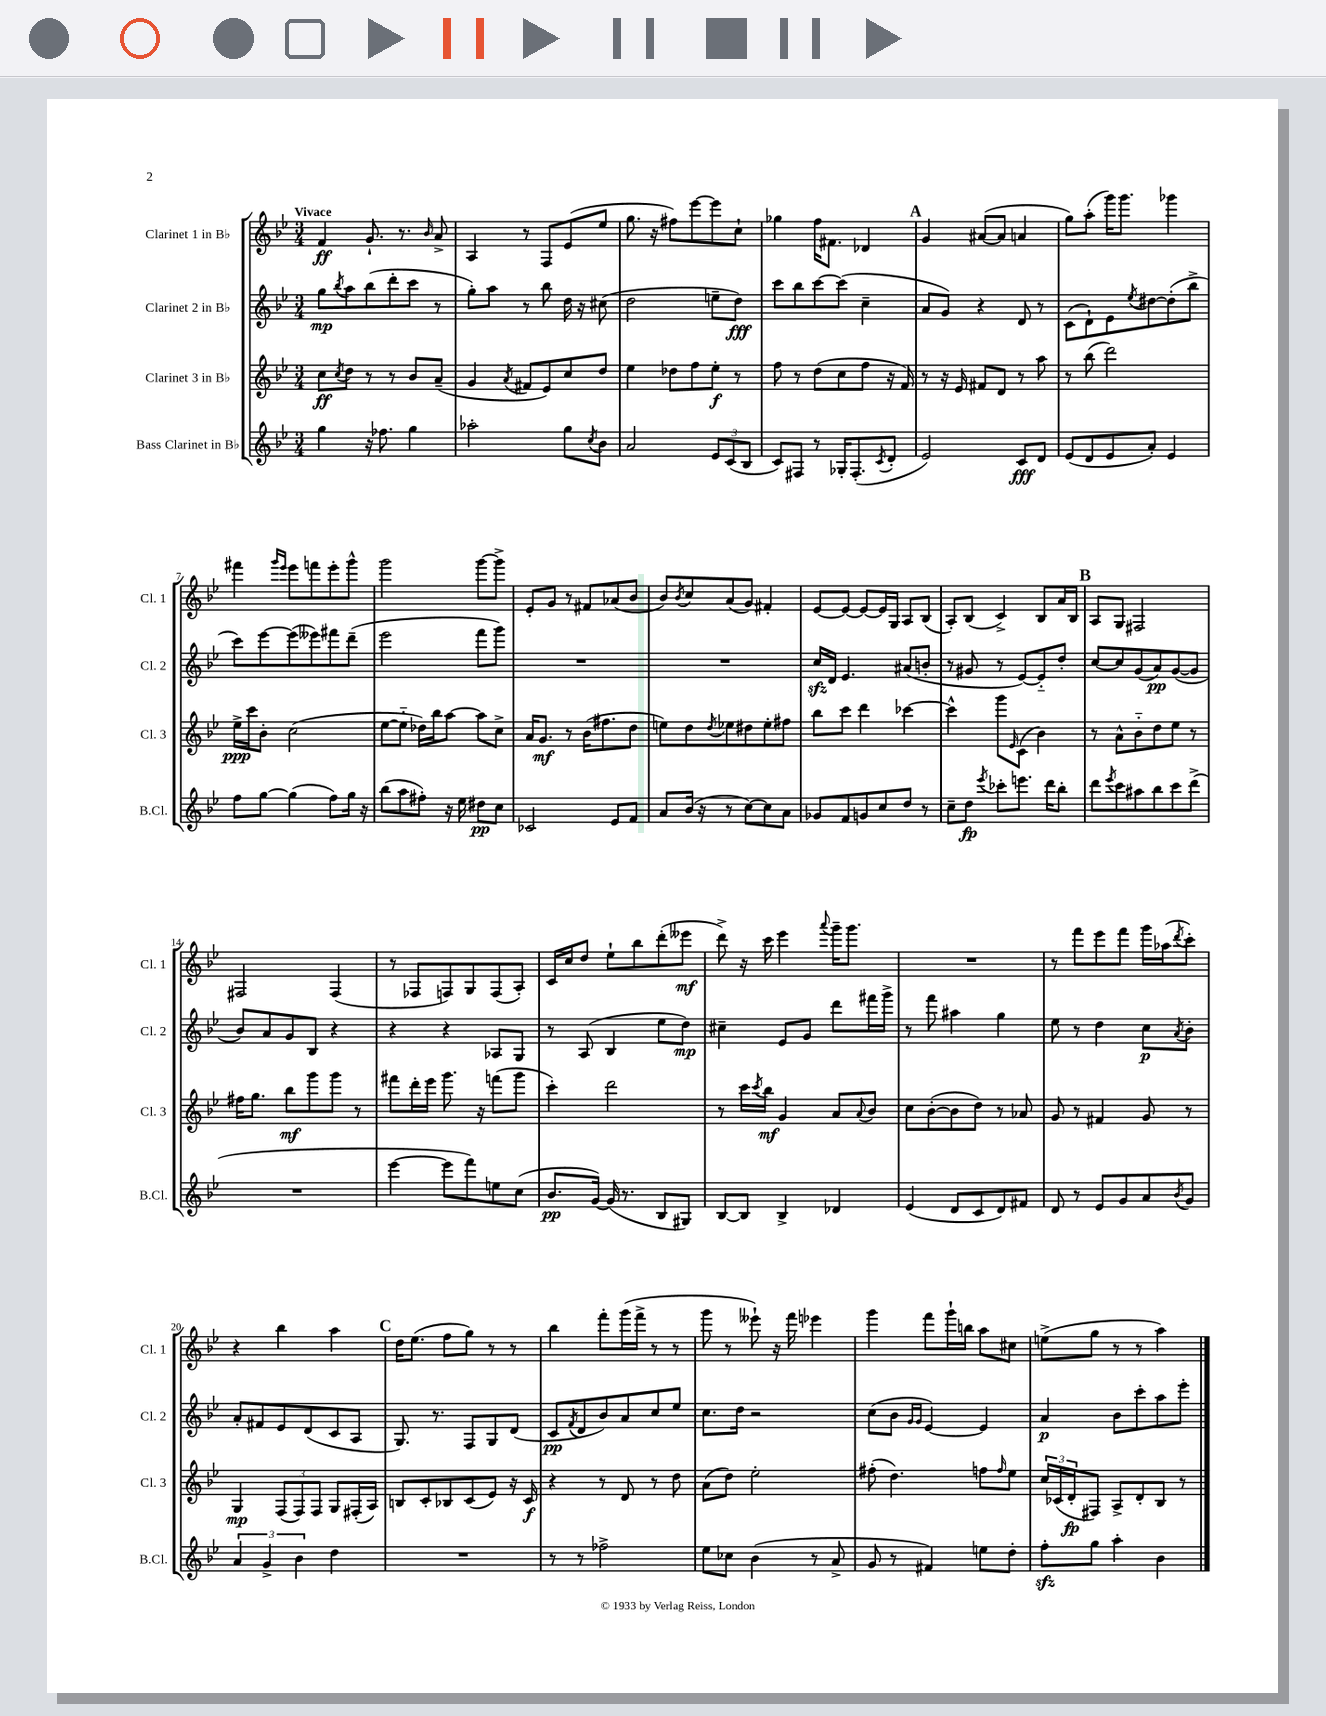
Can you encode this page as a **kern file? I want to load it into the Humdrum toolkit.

**kern	**dynam	**kern	**dynam	**kern	**dynam	**kern	**dynam
*part4	*part4	*part3	*part3	*part2	*part2	*part1	*part1
*staff4	*staff4	*staff3	*staff3	*staff2	*staff2	*staff1	*staff1
*I"Bass Clarinet in B♭	*	*I"Clarinet 3 in B♭	*	*I"Clarinet 2 in B♭	*	*I"Clarinet 1 in B♭	*
*I'B.Cl.	*	*I'Cl. 3	*	*I'Cl. 2	*	*I'Cl. 1	*
*clefG2	*	*clefG2	*	*clefG2	*	*clefG2	*
*k[b-e-]	*	*k[b-e-]	*	*k[b-e-]	*	*k[b-e-]	*
*M3/4	*	*M3/4	*	*M3/4	*	*M3/4	*
=1	=1	=1	=1	=1	=1	=1	=1
!	!	!	!	!	!	!LO:TX:a:B:t=Vivace	!
4gg\	.	8cc\L	ff	8gg\L	mp	4f/	ff
.	.	8qcc/	.	8qbb-/	.	.	.
.	.	8dd\J	.	8aa\	.	.	.
16r	.	8r	.	(8bb-\	.	8.g`/	.
8.ff-X\	.	.	.	.	.	.	.
.	.	8r	.	8ddd'\	.	.	.
.	.	.	.	.	.	8.r	.
4gg\	.	8b-/L	.	8ccc\J	.	.	.
.	.	.	.	.	.	16qqb-/	.
.	.	(8a~/J	.	8r	.	8a^/	.
=2	=2	=2	=2	=2	=2	=2	=2
2aa-X'\	.	4g/	.	8gg'\L)	.	4A/	.
.	.	.	.	8aa\J	.	.	.
.	.	8qa/	.	.	.	.	.
.	.	8f#X/L	.	8r	.	8r	.
.	.	8e-/)	.	8bb-\	.	8F/L	.
8gg\L	.	8cc/	.	16dd\	.	(8e-/	.
.	.	.	.	16r	.	.	.
8qcc/	.	.	.	.	.	.	.
8b-\J	.	8dd/J	.	(8cc#X\	.	8ee-/J	.
=3	=3	=3	=3	=3	=3	=3	=3
2a/	.	4ee-\	.	2dd\	.	8.gg\	.
.	.	.	.	.	.	16r	.
.	.	8dd-X\L	.	.	.	8ff#X\L)	.
.	.	8ff\	.	.	.	[8eee-\	.
12e-/L	.	8ee-'\J	f	8een~\L	.	8eee-\]	.
(12c/	.	.	.	.	.	.	.
.	.	8r	.	8dd\J)	fff	8cc`\J	.
12B-/J	.	.	.	.	.	.	.
=4	=4	=4	=4	=4	=4	=4	=4
8c/L)	.	8ff\	.	8ccc\L	.	4gg-X\	.
8F#X/J	.	8r	.	8bb-\	.	.	.
8r	.	(8dd\L	.	[8ccc\	.	16ff\KL	.
.	.	.	.	.	.	8.f#X\J	.
16G-X'/KL	.	8cc\	.	(8ccc\J]	.	.	.
(8.F#'/	.	.	.	.	.	.	.
.	.	8ff\J	.	4cc~\	.	4d-X/	.
8qc/	.	.	.	.	.	.	.
8d'/J	.	16r	.	.	.	.	.
.	.	16f/)	.	.	.	.	.
!!LO:REH:place=s1:t=A
=5	=5	=5	=5	=5	=5	=5	=5
2e-/)	.	8r	.	8a/L	.	4g/	.
.	.	16r	.	8g/J)	.	.	.
.	.	16e-/	.	.	.	.	.
.	.	8f#X/L	.	4r	.	([8a#X/L	.
.	.	8d/J	.	.	.	8a#/J]	.
8c/L	fff	8r	.	8d/	.	4an/	.
8d/J	.	8aa\	.	8r	.	.	.
=6	=6	=6	=6	=6	=6	=6	=6
(8e-/L	.	8r	.	(8c\L	.	8gg\L)	.
8d/	.	(8bb-\	.	8d`\)	.	(8aa'\J	.
8e-/	.	2ddd\)	.	8e-\	.	16ggg\KL)	.
.	.	.	.	.	.	8.ggg\J	.
.	.	.	.	8qee-/	.	.	.
8a'/J)	.	.	.	[8dd#X\	.	.	.
4e-/	.	.	.	(8dd#'\]	.	4ggg-X\	.
.	.	.	.	8bb-^\J	.	.	.
!!LO:LB:g=z
=7	=7	=7	=7	=7	=7	=7	=7
8ff\L	.	16ee-^\LL	ppp	8ccc\L)	.	4fff#X\	.
.	.	16ccc\J	.	.	.	.	.
[8gg\J	.	8b-'\J	.	[8eee-\	.	.	.
.	.	.	.	.	.	16qqggg/LL	.
.	.	.	.	.	.	16qqeee-/JJ	.
(4gg\]	.	(2cc\	.	(8eee-\]	.	8eee-\L	.
.	.	.	.	8eee--X\)	.	8fffn\	.
8ff\L)	.	.	.	8fff#X\	.	8eee-'\	.
16gg\Jk	.	.	.	(8ddd~\J	.	8ggg^^\J	.
16r	.	.	.	.	.	.	.
=8	=8	=8	=8	=8	=8	=8	=8
(8bb-\L	.	[8ee-\L	.	2eee-\	.	2ggg\	.
8aa\	.	8ee-\J]	.	.	.	.	.
8ff#X'\J)	.	16dd-X\LL)	.	.	.	.	.
.	.	16bb-\J	.	.	.	.	.
16r	.	[8aa\J	.	.	.	.	.
16ee-\	.	.	.	.	.	.	.
8dd#X\L	pp	8aa\L]	.	8fff\L	.	[8ggg\L	.
8cc\J	.	8cc^\J	.	8ggg\J)	.	8ggg^\J]	.
=9	=9	=9	=9	=9	=9	=9	=9
2c-X/	.	16a/KL	.	2.r	.	8e-'/L	.
.	.	8.g/J	mf	.	.	.	.
.	.	.	.	.	.	8g/J	.
.	.	8r	.	.	.	8r	.
.	.	(16b-\KL	.	.	.	8f#X/L	.
.	.	8.ff#X\	.	.	.	.	.
8e-/L	.	.	.	.	.	(8a-X/	.
8f/J	.	8dd\J	.	.	.	8b-/J	.
=10	=10	=10	=10	=10	=10	=10	=10
8a/L	.	8een\L)	.	2.r	.	8b-/L)	.
.	.	.	.	.	.	8qb-/	.
(16b-/Jk	.	8dd\	.	.	.	8cc/	.
16r	.	.	.	.	.	.	.
.	.	8qdd/	.	.	.	.	.
8r	.	8ee-X\	.	.	.	(8a/	.
[8cc\L)	.	8dd#X\	.	.	.	8g/J)	.
8cc\]	.	8ee-'\	.	.	.	4f#X'/	.
8a\J	.	8ff#X\J	.	.	.	.	.
=11	=11	=11	=11	=11	=11	=11	=11
8g-X/L	.	8bb-\L	.	16cczz/LL	.	[8e-/L	.
.	.	.	.	16d/JJ	.	.	.
8f/	.	8ccc\J	.	4.e-/	.	8e-/J_	.
8gn/	.	4ddd\	.	.	.	8e-/L_	.
8cc/	.	.	.	.	.	16e-/L]	.
.	.	.	.	.	.	16G/JJ	.
8dd/J	.	[4ccc-X\	.	(8a#X/L	.	8A/L	.
8r	.	.	.	8bn'/J	.	(8B-/J	.
=12	=12	=12	=12	=12	=12	=12	=12
8cc~\L	.	4ccc-^^\]	.	8r	.	8A'/L)	.
8dd\J	fp	.	.	8g#X/	.	(8B-/J	.
8qeee-/	.	.	.	.	.	.	.
8ccc-X'\L	.	8ggg\L	.	8r	.	4c^/)	.
.	.	16qqe-/	.	.	.	.	.
8.eeen\J	.	(8c\J	.	[8e-/L)	.	.	.
.	.	4b-\)	.	8e-/]	.	8B-/L	.
16ddd\KL	.	.	.	.	.	.	.
8bb-'\J	.	.	.	8dd'/J	.	16a/L	.
.	.	.	.	.	.	16B-/JJ	.
!!LO:REH:place=s1:t=B
=13	=13	=13	=13	=13	=13	=13	=13
8ddd\L	.	8r	.	[8cc/L	.	8A/L	.
8qeee-/	.	.	.	.	.	.	.
8ccc\	.	8a^^\L	.	8cc/]	.	8G/J	.
8aa#X\	.	8b-\	.	(8g/	.	2F#X/	.
8bb-\	.	8dd\	.	8a/)	pp	.	.
8ccc\	.	8ee-\J	.	([8g/	.	.	.
(8ddd^\J	.	8r	.	8g/J]	.	.	.
!!LO:LB:g=z
=14	=14	=14	=14	=14	=14	=14	=14
2.r	.	16ff#X\KL	.	8b-/L)	.	2F#X/	.
.	.	8.gg\J	.	.	.	.	.
.	.	.	.	8a/	.	.	.
.	.	8bb-\L	mf	8g/	.	.	.
.	.	8ggg\	.	8B-/J	.	.	.
.	.	8ggg\J	.	4r	.	(4F#/	.
.	.	8r	.	.	.	.	.
=15	=15	=15	=15	=15	=15	=15	=15
[4eee-\	.	8fff#X\L	.	4r	.	8r	.
.	.	16ddd'\L	.	.	.	8F-X/L	.
.	.	16eee-\JJ	.	.	.	.	.
8eee-\L]	.	8.ggg\	.	4r	.	8Fn/)	.
8fff\)	.	.	.	.	.	8G/	.
.	.	16r	.	.	.	.	.
8een\	.	(8fffn\L	.	8A-X/L	.	(8F/	.
(8cc\J	.	8ggg\J	.	8G/J	.	8A'/J)	.
=16	=16	=16	=16	=16	=16	=16	=16
8.b-/L	pp	4ccc'\)	.	8r	.	16c/LL	.
.	.	.	.	.	.	16cc/J	.
.	.	.	.	(8A/	.	8dd/J	.
[16g/Jk)	.	.	.	.	.	.	.
(16g/]	.	2ddd\	.	4B-/	.	8ee-`\L	.
8.r	.	.	.	.	.	.	.
.	.	.	.	.	.	8bb-\	.
8B-/L	.	.	.	8ee-\L	.	(8ddd'\	.
8G#X/J)	.	.	.	8dd\J)	mp	8eee--X\J	mf
=17	=17	=17	=17	=17	=17	=17	=17
[8B-/L	.	8r	.	4cc#X~\	.	8ddd^\)	.
8B-/J]	.	16ccc\LL	.	.	.	16r	.
.	.	8qccc/	.	.	.	.	.
.	.	16bb-\JJ	mf	.	.	16ccc\	.
4B-^/	.	4g/	.	8e-/L	.	4eee-\	.
.	.	.	.	8g/J	.	.	.
.	.	.	.	.	.	8qqaaa/	.
4d-X/	.	8a/L	.	8ddd\L	.	16ggg~\KL	.
.	.	.	.	.	.	8.ggg\J	.
.	.	8qqa/	.	.	.	.	.
.	.	8b-/J	.	16fff#X\L	.	.	.
.	.	.	.	16ggg^\JJ	.	.	.
=18	=18	=18	=18	=18	=18	=18	=18
(4e-/	.	8cc\L	.	8r	.	2.r	.
.	.	([8b-'\	.	8fff\	.	.	.
8d/L	.	8b-\]	.	4aa#X\	.	.	.
8c/	.	8dd\J)	.	.	.	.	.
8d/)	.	8r	.	4gg\	.	.	.
8f#X/J	.	8a-X/	.	.	.	.	.
=19	=19	=19	=19	=19	=19	=19	=19
8d/	.	8g/	.	8ee-\	.	8r	.
8r	.	8r	.	8r	.	8fff\L	.
8e-/L	.	4f#X/	.	4dd\	.	8eee-\	.
8g/	.	.	.	.	.	8fff\J	.
8a/	.	8g/	.	8cc\L	p	16ggg\LL	.
.	.	.	.	.	.	(16aa-X\J	.
8qb-/	.	.	.	8qa/	.	8qddd/	.
8g/J	.	8r	.	8b-'\J	.	8ccc'\J)	.
!!LO:LB:g=z
=20	=20	=20	=20	=20	=20	=20	=20
6a/	.	4G/	mp	8a'/L	.	4r	.
.	.	.	.	8f#X/	.	.	.
6g^/	.	.	.	.	.	.	.
.	.	(12F/L	.	8e-/	.	4bb-\	.
6b-\	.	12F/)	.	.	.	.	.
.	.	.	.	(8d/	.	.	.
.	.	12F/J	.	.	.	.	.
4dd\	.	8G/L	.	8c/	.	4aa\	.
.	.	(16F#X'/L	.	8A/J	.	.	.
.	.	16A/JJ)	.	.	.	.	.
!!LO:REH:place=s1:t=C
=21	=21	=21	=21	=21	=21	=21	=21
2.r	.	8Bn/L	.	8.G/)	.	16dd\KL	.
.	.	.	.	.	.	(8.ee-\J	.
.	.	8c'/	.	.	.	.	.
.	.	.	.	8.r	.	.	.
.	.	8B-X/	.	.	.	8ff\L	.
.	.	(8c/	.	8F/L	.	8gg\J)	.
.	.	8e-/J)	.	8G/	.	8r	.
.	.	16r	.	(8d/J	.	8r	.
.	.	16c/	f	.	.	.	.
=22	=22	=22	=22	=22	=22	=22	=22
8r	.	4r	.	8c/L	pp	4bb-\	.
.	.	.	.	8qf/	.	.	.
8r	.	.	.	8d/	.	.	.
2ff-X^\	.	8r	.	8b-/)	.	8fff'\L	.
.	.	8d/	.	8a/	.	(16ggg\L	.
.	.	.	.	.	.	16fff^\JJ	.
.	.	8r	.	8cc/	.	8r	.
.	.	8dd\	.	8ee-/J	.	8r	.
=23	=23	=23	=23	=23	=23	=23	=23
8ee-\L	.	(8a\L	.	8.cc\L	.	8ggg\	.
8cc-X\J	.	8dd\J)	.	.	.	8r	.
.	.	.	.	16dd\Jk	.	.	.
(4b-\	.	2ee-'\	.	2r	.	8eee--X`\)	.
.	.	.	.	.	.	16r	.
.	.	.	.	.	.	16fff\	.
8r	.	.	.	.	.	4eee-X\	.
8a^/	.	.	.	.	.	.	.
=24	=24	=24	=24	=24	=24	=24	=24
8g/	.	(8ff#X'\	.	(8cc\L	.	4ggg\	.
8r	.	4.dd\)	.	8b-\J	.	.	.
.	.	.	.	16qqg/LL	.	.	.
.	.	.	.	16qqg/JJ	.	.	.
4f#X/)	.	.	.	[4e-/)	.	8fff\L	.
.	.	.	.	.	.	16ggg`\L	.
.	.	.	.	.	.	16bbn\JJ	.
8een\L	.	8ffn\L	.	4e-/]	.	8aa\L	.
.	.	16qqff/	.	.	.	.	.
8dd'\J	.	8ee-\J	.	.	.	8cc#X\J	.
=25	=25	=25	=25	=25	=25	=25	=25
8ffzz'\L	.	24cc/LL	.	4a/	p	(8een^\L	.
.	.	(24c-X/	.	.	.	.	.
.	.	24d'/J	fp	.	.	.	.
8gg\J	.	8F#X/J)	.	.	.	8gg\J	.
4aa'\	.	8A^/L	.	8b-\L	.	8r	.
.	.	8d'/	.	8ccc'\	.	8r	.
4b-\	.	8B-/J	.	8aa\	.	4aa\)	.
.	.	8r	.	8eee-'\J	.	.	.
==	==	==	==	==	==	==	==
*-	*-	*-	*-	*-	*-	*-	*-
